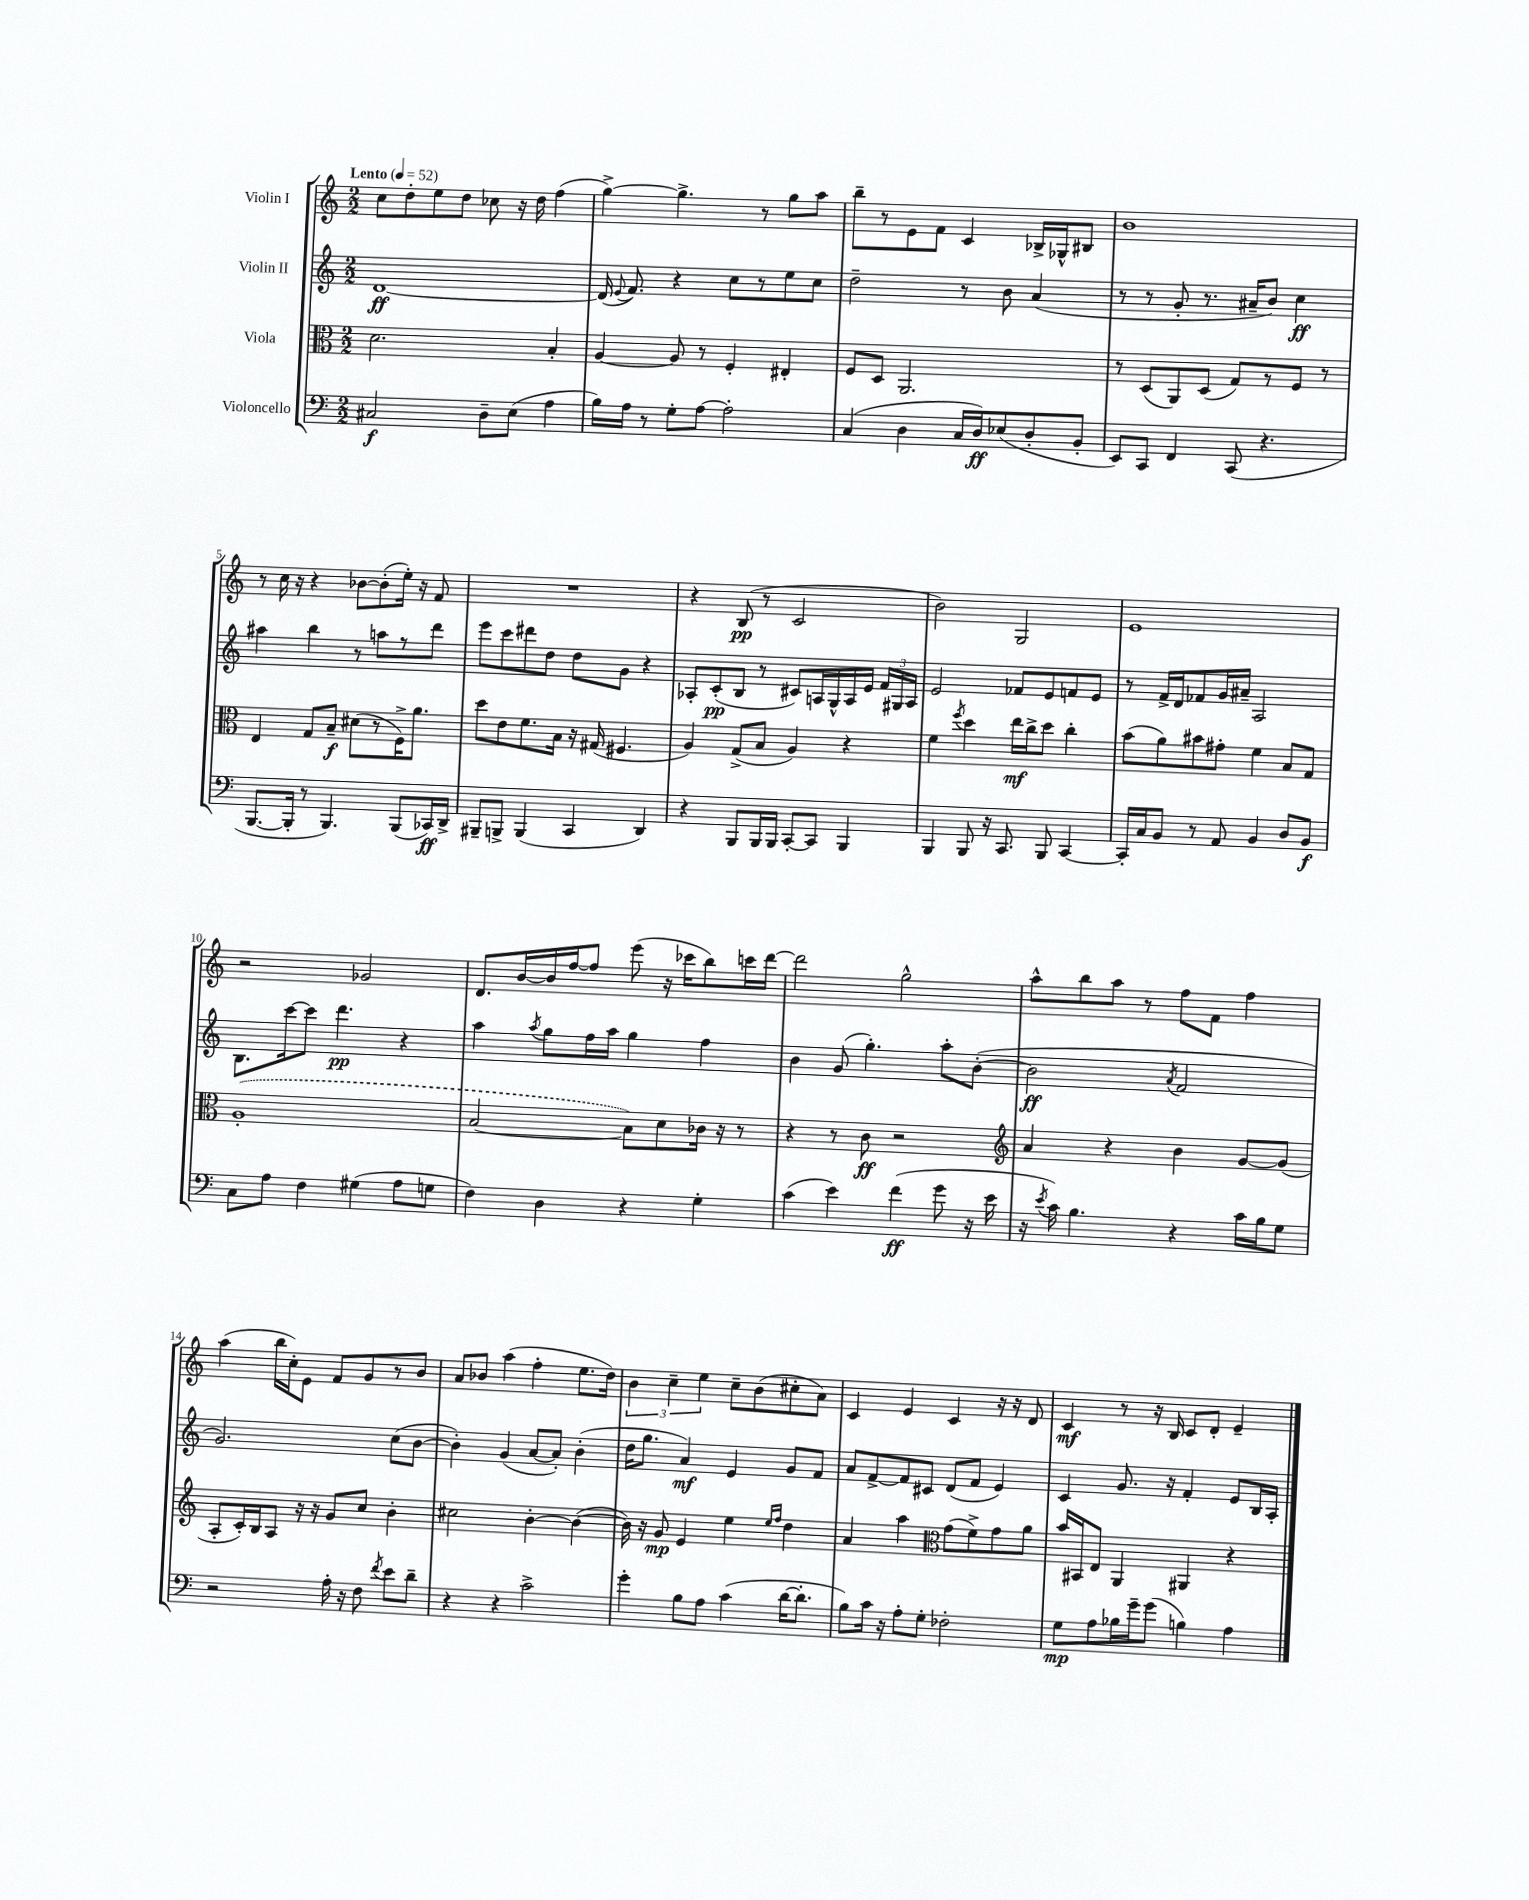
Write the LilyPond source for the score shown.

<<
\new StaffGroup <<
\new Staff = "s0" \with { instrumentName = "Violin I" } {
    \clef treble \key c \major \numericTimeSignature \time 2/2 \tempo "Lento" 4 = 52
    \autoBeamOff c''8[ d''8-. e''8 d''8] ces''8 r16 d''16 f''4( |
    g''4~->) g''4.-> r8 g''8[ a''8] |
    b''8[-- r8 e'8 f'8] c'4 bes16[-> ges16-^ bis8] |
    b'1 |
    r8 c''16 r16 r4 bes'8[~ bes'8-.( e''16]-.) r16 f'8 |
    R1 |
    r4 b8\pp( r8 c'2 |
    b'2) g2 |
    e'1 |
    r2 ges'2 |
    d'8.[ b'16~ b'16 f''16~ f''8] e'''8( r16 ces'''16[ b''8) c'''16 d'''16]~ |
    d'''2 g''2-^ |
    a''8[-^ b''8 a''8] r8 f''8[ f'8] f''4 |
    a''4( b''16[ c''16-.) e'8] f'8[ g'8 r8 b'8] |
    a'8[ bes'8] a''4( f''4-. e''8.[ d''16]) |
    \tuplet 3/2 { b'4 c''4-- e''4 } c''8[-- b'8( cis''8-. a'8]) |
    c'4 e'4 c'4 r16 r16 d'8 |
    c'4\mf r8 r16 b16 c'8[ d'8]-. e'4-- \bar "|." |
}
\new Staff = "s1" \with { instrumentName = "Violin II" } {
    \clef treble \key c \major \numericTimeSignature \time 2/2
    \autoBeamOff d'1~\ff |
    d'16( \appoggiatura { e'8 } f'8.) r4 c''8[ r8 e''8 c''8] |
    d''2-- r8 b'8 a'4( |
    r8 r8 g'8-. r8. ais'16[-- b'8]) c''4\ff |
    ais''4 b''4 r8 a''8[ r8 d'''8] |
    e'''8[ c'''8 dis'''8 d''8] d''8[ g'8] r4 |
    aes8[-. c'8-.\pp( b8] r8 cis'8[) a16 g16-^ a16 e'16] \tuplet 3/2 { f'16[ gis16 a16] } |
    e'2 fes'8[ e'8 f'8 e'8] |
    r8 f'16[-> d'16 fes'8 g'16 ais'16]-- a2 |
    b8.[ c'''16~ c'''8] d'''4.\pp r4 |
    a''4 \acciaccatura { a''8 } g''8[ f''16 a''16] g''4 f''4 |
    b'4 g'8( g''4.-.) a''8[-. b'8]~-.( |
    b'2\ff \acciaccatura { a'8 } f'2 |
    g'2.) c''8[( b'8]~ |
    b'4-.) g'4( a'8[~ a'8]-.) b'4-.( |
    d''16[ g''8.] a'4\mf) e'4 g'8[ f'8] |
    a'8[ f'8~-> f'8 cis'8] d'8[( f'8] e'4) |
    c'4 g'8. r16 f'4-. e'8[ b16 a16]-. \bar "|." |
}
\new Staff = "s2" \with { instrumentName = "Viola" } {
    \clef alto \key c \major \numericTimeSignature \time 2/2
    \autoBeamOff d'2. b4-. |
    a4~ a8 r8 f4-. eis4-. |
    f8[ d8] a,2. |
    r8 d8[( a,8) d8]( g8[) r8 f8] r8 |
    e4 g8[ b8]--\f dis'8[( r8 f16->) a'8.] |
    d''8[ e'8 f'8. b16] r16 gis16( fis4. |
    a4) g8[->( b8] a4) r4 |
    f'4 \acciaccatura { f''8 } d''4 e''16[\mf c''16-> d''8] c''4-. |
    b'8[( a'8) bis'8 gis'8]-. f'4 b8[ g8] |
    \once \slurDashed a1-.( |
    b2~ b8[) d'8 ces'16] r16 r8 |
    r4 r8 c'8\ff r2 |
    \clef treble a'4 r4 b'4 g'8[~ g'8]( |
    a8[-. c'16-.) b16 a8] r16 r16 g'8[ c''8] b'4-. |
    cis''2 b'4~-. b'4~( |
    b'16) r16 g'8\mp e'4 e''4 \grace { e''16[ f''16] } d''4 |
    a'4 a''4 \clef alto g'8[( f'8->) g'8 a'8] |
    b'16[ bis,16 e8] a,4 ais,4 r4 \bar "|." |
}
\new Staff = "s3" \with { instrumentName = "Violoncello" } {
    \clef bass \key c \major \numericTimeSignature \time 2/2
    \autoBeamOff cis2\f d8[-- e8]( a4 |
    b16[) a16] r8 g8[-. a8]~ a2-. |
    c4( d4 c16[ d16\ff) ees8( d8-. b,8]-. |
    e,8[) c,8] f,4 c,8( r4. |
    b,,8.[~ b,,16]-. r8 b,,4.) b,,8[( ces,16\ff) d,16]-> |
    bis,,8[-- b,,8]-> b,,4( c,4 d,4) |
    r4 b,,8[ b,,16 b,,16] c,8[~-. c,8] b,,4 |
    b,,4 b,,8 r16 c,8. b,,8 c,4~ |
    c,16[-. c16 b,8] r8 a,8 b,4 d8[ b,8]\f |
    c8[ a8] f4 gis4( a8[ g8] |
    f4) d4 r4 g4-. |
    c'4( e'4) f'4\ff( g'8 r16 e'16 |
    r16 \acciaccatura { e'8 } c'16) b4. r4 c'16[ b16 g8] |
    r2 a16-. r16 f8 \acciaccatura { f'8 } e'8[ d'8]-- |
    r4 r4 c'2-> |
    g'4-. b8[ a8] c'4( d'16[~ d'8.]-. |
    b8[) c'16] r16 a8[-. g8]-. fes2-. |
    g8[\mp a8 bes16 g'16-- g'8]( b4) a4 \bar "|." |
}
>>
>>
